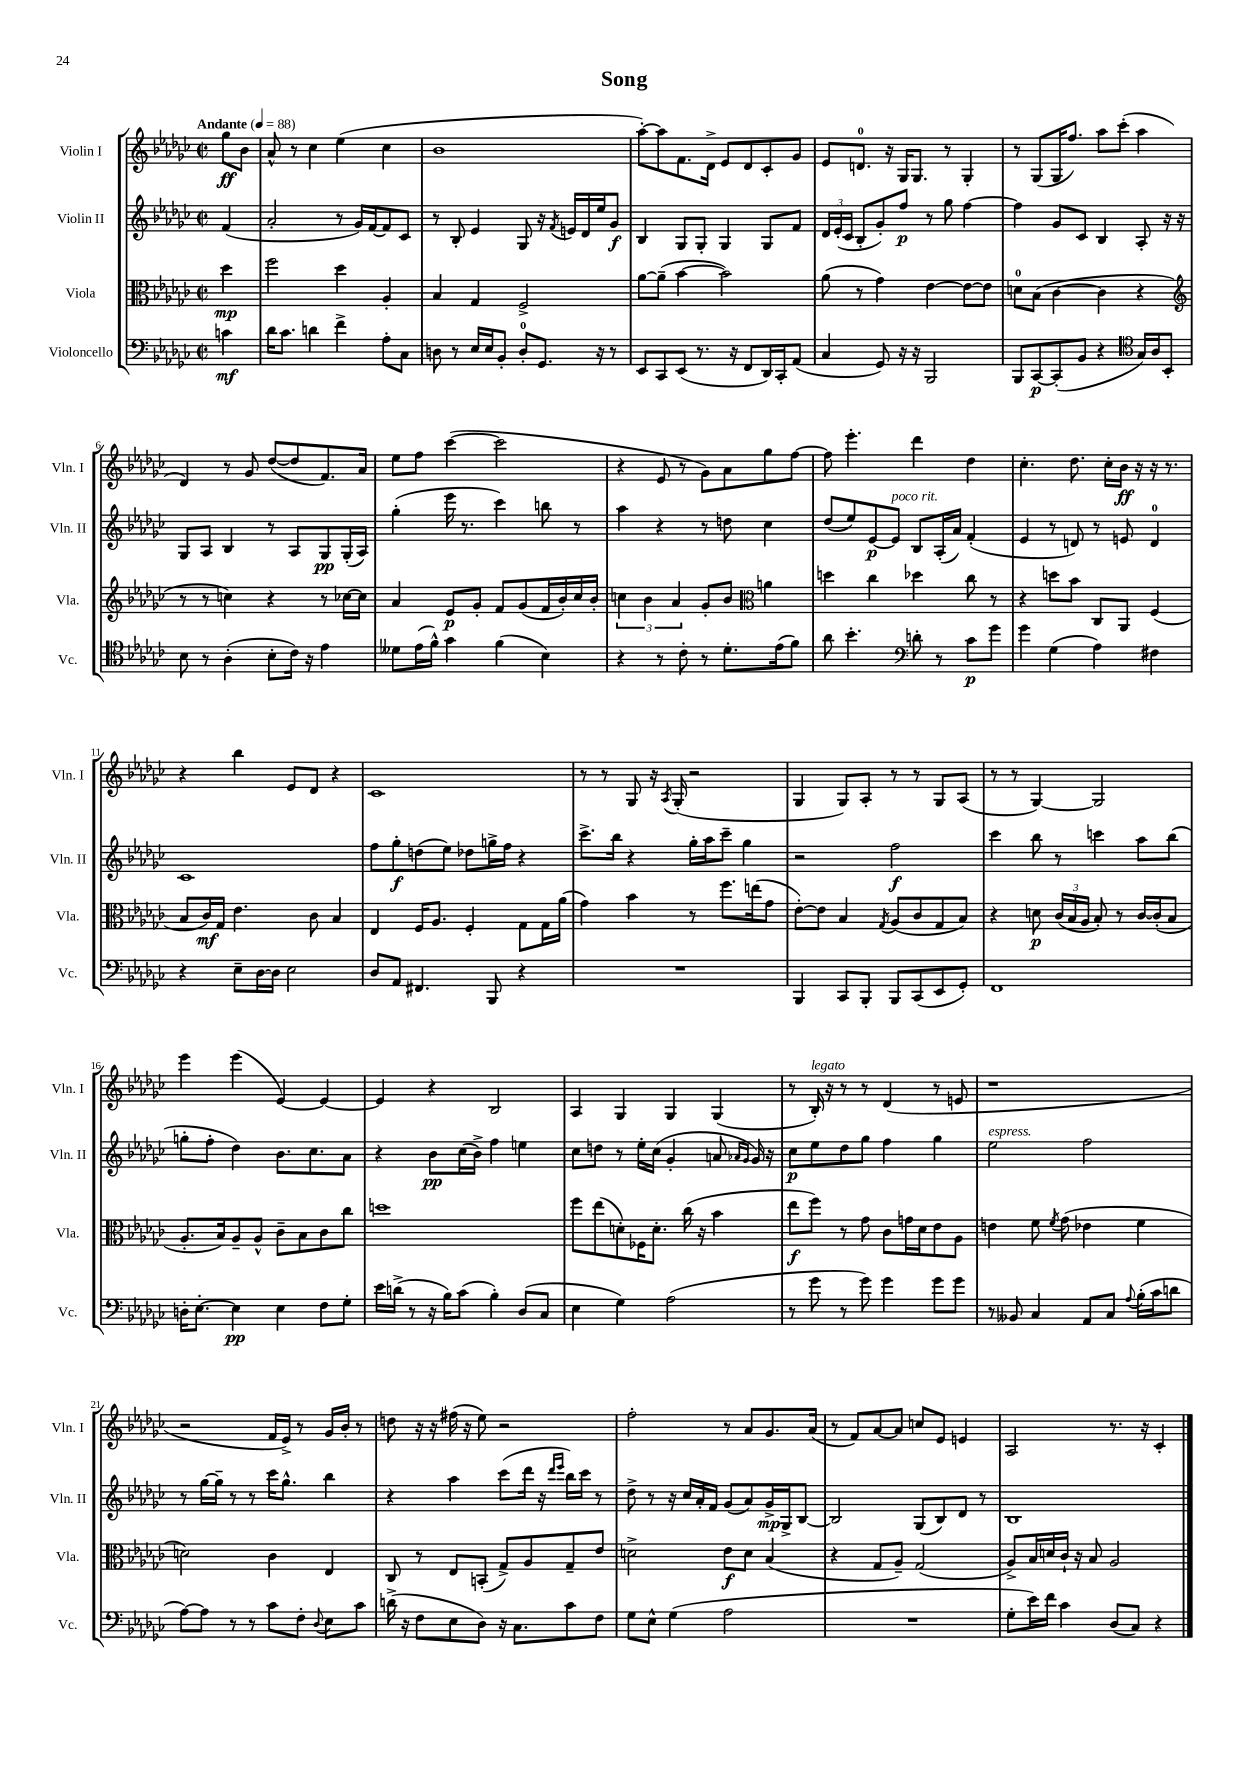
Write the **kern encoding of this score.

**kern	**kern	**kern	**kern
*staff4	*staff3	*staff2	*staff1
*clefF4	*clefC3	*clefG2	*clefG2
*k[b-e-a-d-g-c-]	*k[b-e-a-d-g-c-]	*k[b-e-a-d-g-c-]	*k[b-e-a-d-g-c-]
*M2/2	*M2/2	*M2/2	*M2/2
*met(c|)	*met(c|)	*met(c|)	*met(c|)
*MM88	*MM88	*MM88	*MM88
4c\	4dd-\	(4f/	8gg-\L
.	.	.	8b-\J
=	=	=	=
16d-\LK	2ff\	2a-'/	8a-^^/
8.c-\J	.	.	.
.	.	.	8r
4d\	.	.	4cc-\
4f^\	4dd-\	8r	(4ee-\
.	.	16g-/LL)	.
.	.	[16f/J	.
8A-'\L	4A-'/	8f/]	4cc-\
8C-\J	.	8c-/J	.
=	=	=	=
8D\	4B-/	8r	1b-
8r	.	8B-'/	.
16E-/LL	4G-/	4e-/	.
16E-/J	.	.	.
8BB-'/J	.	.	.
8D'/L	2F^/	8G-/	.
8.GG-/J	.	16r	.
.	.	8qf/	.
.	.	16e/LL	.
.	.	16d-/	.
16r	.	16ee-/J	.
8r	.	8g-/J	.
=	=	=	=
8EE-/L	[8a-\L	4B-/	[8aa-'\L)
8CC-/	(8a-~\]J	.	8aa-\]
(8EE-/J	[4b-\	8G-/L	8.f\
8.r	.	8G-'/J	.
.	.	.	16d-^\Jk
.	2b-\])	4G-/	8e-/L
16r	.	.	.
8FF/L	.	.	8d-/
16DD-/L)	.	8G-/L	8c-'/
16CC-'/J	.	.	.
(8AA-/J	.	8f/J	8g-/J
=	=	=	=
4C-/	(8a-\	24d-/LL	8e-/L
.	.	(24e-'/	.
.	.	24c-/JJ	.
.	8r	8B-'/L	8.d/J
8GG-/)	4g-\)	8g-'/)	.
.	.	.	16r
16r	.	8ff/J	16G-/LK
16r	.	.	8.G-/J
2BBB-/	[4e-\	8r	.
.	.	8gg-\	8r
.	8e-\_L	[4ff\	4G-'/
.	8e-\]J	.	.
=	=	=	=
8BBB-/L	8d\L	4ff\]	8r
[8CC-/	(8B-\J	.	(8G-/L
(8CC-'/]	[4c-\	8g-/L	16G-/K
.	.	.	8.ff/J)
8BB-/J	.	8c-/J	.
4r	4c-\]	4B-/	8aa-\L
.	.	.	(8ccc-'\J
*clefC4	*	*	*
16G-/LL)	4r	8A-'/	4aa-\
16A-/J	.	.	.
8BB-'/J	.	16r	.
.	.	16r	.
=	=	=	=
*	*clefG2	*	*
8B-\	8r	8G-/L	4d-/)
8r	8r	8A-/J	.
(4A-'\	4cc\)	4B-/	8r
.	.	.	8g-/
8B-'\L	4r	8r	([8dd-/L
16c-\Jk)	.	8A-/L	8dd-/]
16r	.	.	.
4e-\	8r	8G-/	8.f/)
.	[16cc-\LL	(16G-'/L	.
.	16cc-\]JJ	16A-/JJ)	16a-/Jk
=	=	=	=
8d--\L	4a-/	(4gg-'\	8ee-\L
(16e-\L	.	.	8ff\J
16f^^\JJ)	.	.	.
4g-\	8e-/L	16eee-\	([4ccc-\
.	.	8.r	.
.	8g-'/J	.	.
(4f\	8f/L	4ccc-\)	2ccc-\]
.	(8g-/	.	.
4B-\)	16f/L	8bb\	.
.	16b-'/)	.	.
.	16cc-/	8r	.
.	16b-'/JJ	.	.
=	=	=	=
4r	6cc\	4aa-\	4r
.	6b-\	.	.
8r	.	4r	8e-/
.	6a-/	.	.
8c-'\	.	.	8r
8r	8g-'/L	8r	8g-\L)
8.d-'\L	8b-/J	8dd\	8a-\
*	*clefC3	*	*
.	4a\	4cc-\	8gg-\
(16e-\k	.	.	.
8f\J)	.	.	[8ff\J
=	=	=	=
8a-\	4dd\	(8dd-/L	8ff\]
4.b-'\	.	8ee-/)	4.eee-'\
.	4cc-\	[8e-/	.
.	.	8e-/]J	.
*clefF4	*	*	*
8d'\	4dd-\	8B-/L	4ddd-\
8r	.	(16A-'/L	.
.	.	16a-/JJ)	.
8c-\L	8cc-\	(4f'/	4dd-\
8g-\J	8r	.	.
=	=	=	=
4g-\	4r	4e-/	4.cc-'\
(4G-\	8dd\L	8r	.
.	8b-\J	8d/)	8.dd-\
4A-\)	8C-/L	8r	.
.	.	.	16cc-'\LL
.	8AA-/J	8e/	16b-\JJ
.	.	.	16r
4F#\	(4F/	4d/	16r
.	.	.	8.r
=	=	=	=
4r	8B-/L	1c-	4r
.	16c-/L)	.	.
.	16G-/JJ	.	.
8E-~\L	4.e-\	.	4bb-\
[16D-\L	.	.	.
16D-\]JJ	.	.	.
2E-\	.	.	8e-/L
.	8c-\	.	8d-/J
.	4B-/	.	4r
=	=	=	=
8D-/L	4E-/	8ff\L	1c-
8AA-/J	.	8gg-'\	.
4.FF#/	16F/LK	(8dd\	.
.	8.A-/J	.	.
.	.	8ee-\J)	.
.	4F'/	8dd-\L	.
8BBB-/	.	16gg^\L	.
.	.	16ff\JJ	.
4r	8G-\L	4r	.
.	16G-\L	.	.
.	(16a-\JJ	.	.
=	=	=	=
1r	4g-\)	8.ccc-^\L	8r
.	.	.	8r
.	.	16bb-\Jk	.
.	4b-\	4r	8G-/
.	.	.	16r
.	.	.	8qA-/
.	.	.	(16G-'/
.	8r	16gg-'\LL	2r
.	.	16aa-\J	.
.	8.ff\L	8ccc-~\J	.
.	.	4gg-\	.
.	(16ee\k	.	.
.	8g-\J	.	.
=	=	=	=
4BBB-/	[8e-'\L)	2r	4G-/
.	8e-\]J	.	.
8CC-/L	4B-/	.	8G-/L)
8BBB-'/J	.	.	8A-'/J
.	8qG-/	.	.
8BBB-/L	(8A-/L	2ff\	8r
(8CC-/	8c-/	.	8r
8EE-/	8G-/	.	8G-/L
8GG-'/J)	8B-/J)	.	(8A-/J
=	=	=	=
1FF	4r	4ccc-\	8r
.	.	.	8r
.	8d\	8bb-\	[4G-/)
.	(24c-/LL	8r	.
.	24B-/	.	.
.	24A-/JJ	.	.
.	8B-'/)	4ccc\	2G-/]
.	8r	.	.
.	[16c-/LL	8aa-\L	.
.	(16c-'/]J	.	.
.	8B-/J	(8bb-\J	.
=	=	=	=
16D'\LK	8.A-'/L	8gg'\L	4eee-\
[8.E-'\J	.	.	.
.	.	8ff'\J	.
.	16B-/k)	.	.
4E-\]	8A-~/	4dd-\)	(4eee-\
.	8A-^^/J	.	.
4E-\	8c-~\L	8.b-\L	[4e-/)
.	8B-\	.	.
.	.	8.cc-\	.
8F\L	8c-\	.	4e-/_
8G-'\J	8cc-\J	8a-\J	.
=	=	=	=
16e-\LL	1dd	4r	4e-/]
(16d^\JJ	.	.	.
8r	.	.	.
16r	.	8b-\L	4r
16B-\LK)	.	.	.
(8c-\J	.	(16cc-\L	.
.	.	16b-^\JJ)	.
4B-'\)	.	4ff\	2B-/
(8D-/L	.	4ee\	.
8C-/J	.	.	.
=	=	=	=
4E-\	8ff\L	8cc-\L	4A-/
.	(8ee-\	8dd\J	.
4G-\)	8d'\)	8r	4G-/
.	16F-\K	16ee-'\LL	.
.	8.d'\J	(16cc-\JJ	.
(2A-\	.	4g-'/	4G-/
.	(16cc-\	.	.
.	16r	.	.
.	4b-\	8a/	(4G-/
.	.	16qqa-/LL	.
.	.	16qqg-/JJ	.
.	.	16g-/)	.
.	.	16r	.
=	=	=	=
8r	8ee-\L	8cc-\L	8r
8g-\	8ff\J)	8ee-\	16B-'/)
.	.	.	16r
8r	8r	8dd-\	8r
8g-\)	8g-\	8gg-\J	8r
4g-\	8c-\L	4ff\	(4d-/
.	16g\L	.	.
.	16d-\J	.	.
8g-\L	8e-\	4gg-\	8r
8g-\J	8A-\J	.	8e/
=	=	=	=
8r	4e\	2ee-\	1r
8BB--/	.	.	.
4C-/	8f\	.	.
.	8qf/	.	.
.	(8g-\	.	.
8AA-/L	4e-\	2ff\	.
8C-/J	.	.	.
8qqA-/	.	.	.
(16B-'\LL	4f\	.	.
16c-\J	.	.	.
8d\J	.	.	.
=	=	=	=
[8A-\L)	2d\)	8r	2r
8A-\]J	.	[16gg-\LL	.
.	.	16gg-~\]JJ	.
8r	.	8r	.
8r	.	8r	.
8c-\L	4c-\	16ccc-\LK	16f/LL
.	.	8.gg-^^\J	16e-^/JJ)
8F'\J	.	.	8r
8qqD-/	.	.	.
8E-\L	4E-/	4bb-\	16g-/LL
.	.	.	16b-'/JJ
8c-\J	.	.	8r
=	=	=	=
(16d^\	8C-/	4r	8dd\
16r	.	.	.
8F\L	8r	.	16r
.	.	.	16r
8E-\	8E-/L	4aa-\	(16ff#\
.	.	.	16r
8D-\J)	(8BB'/J	.	8ee-\)
16r	8G-^/L)	(8ccc-\L	2r
8.C-\L	.	.	.
.	8A-/	16ddd-\Jk	.
.	.	16r	.
.	.	16qqddd-/LL	.
.	.	16qqeee-/JJ	.
8c-\	8G-~/	16bb-\LL)	.
.	.	16ccc-\JJ	.
8F\J	8e-/J	8r	.
=	=	=	=
8G-\L	2d^\	8dd-^\	2ff'\
8E-^^\J	.	8r	.
(4G-\	.	16r	.
.	.	16cc-/LL	.
.	.	16a-'/	.
.	.	16f/JJ	.
2A-\	8e-\L	(8g-/L	8r
.	8d\J	8a-/)	8a-/L
.	(4B-/	16g-^/L	8.g-/
.	.	16G-^/J	.
.	.	[8B-/J	.
.	.	.	(16a-/Jk
=	=	=	=
1r	4r	2B-/]	8r
.	.	.	8f/L)
.	8G-/L	.	[8a-/
.	8A-~/J)	.	8a-/]J
.	(2G-/	(8G-/L	8cc/L
.	.	8B-/)	8e-/J
.	.	8d-/J	4e/
.	.	8r	.
=	=	=	=
8G-'\L	8A-^/L)	1B-	2A-/
16e-\L)	16B-/L	.	.
16f\JJ	16d/	.	.
4c-\	16c-`/JJ	.	.
.	16r	.	.
.	8B-/	.	.
(8D-/L	2A-/	.	8.r
8C-/J)	.	.	.
.	.	.	16r
4r	.	.	4c-'/
==	==	==	==
*-	*-	*-	*-
